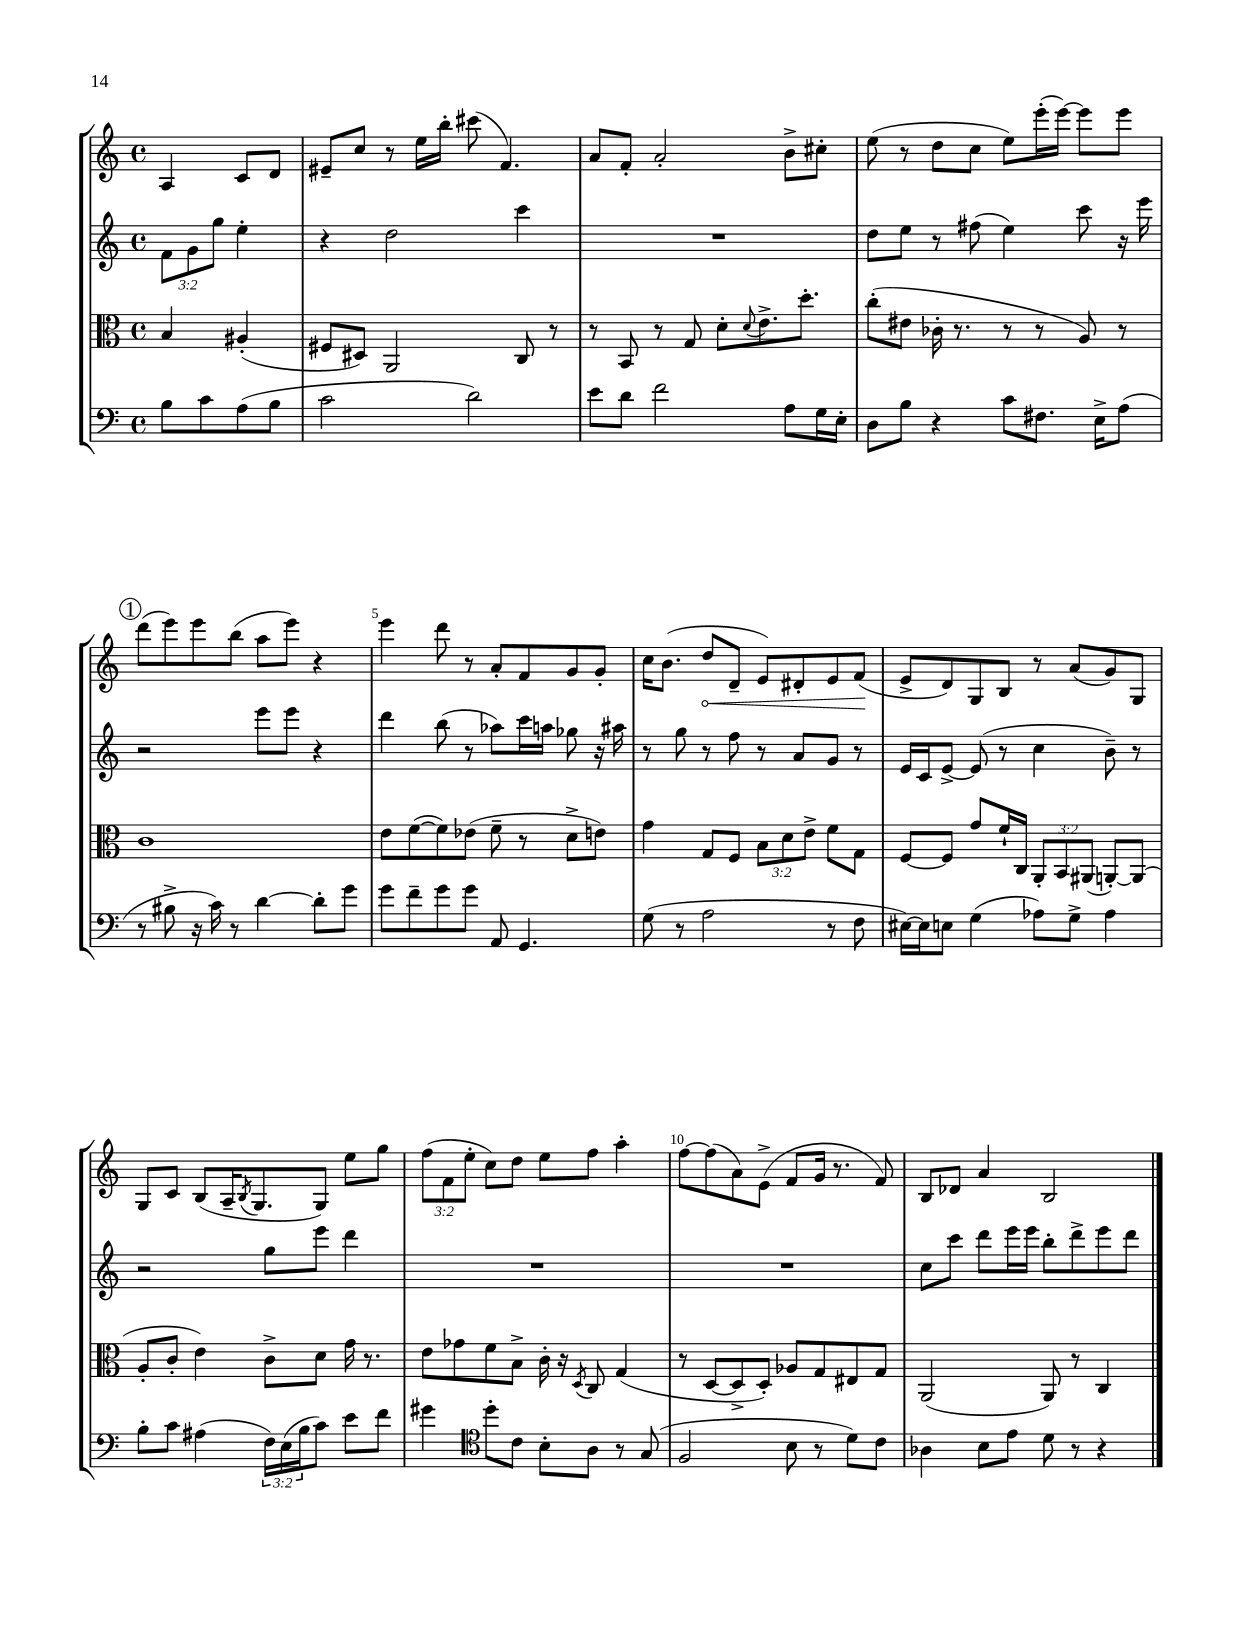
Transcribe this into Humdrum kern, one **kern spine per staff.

**kern	**kern	**kern	**kern
*staff4	*staff3	*staff2	*staff1
*clefF4	*clefC3	*clefG2	*clefG2
*k[]	*k[]	*k[]	*k[]
*M4/4	*M4/4	*M4/4	*M4/4
*met(c)	*met(c)	*met(c)	*met(c)
8B\L	4B/	12f\L	4A/
.	.	12g\	.
8c\	.	.	.
.	.	12gg\J	.
(8A\	(4A#'/	4ee'\	8c/L
8B\J	.	.	8d/J
=	=	=	=
2c\	8F#/L	4r	8e#~/L
.	8D#/J)	.	8cc/J
.	2AA/	2dd\	8r
.	.	.	16ee\LL
.	.	.	16bb'\JJ
2d\)	.	.	(8ccc#\
.	.	.	4.f/)
.	8C/	4ccc\	.
.	8r	.	.
=	=	=	=
8e\L	8r	1r	8a/L
8d\J	8BB/	.	8f'/J
2f\	8r	.	2a'/
.	8G/	.	.
.	8d'\L	.	.
.	8qqd/	.	.
.	8.e^\	.	.
8A\L	.	.	8b^\L
.	8.dd'\J	.	.
16G\L	.	.	8cc#'\J
16E'\JJ	.	.	.
=	=	=	=
8D\L	(8cc'\L	8dd\L	(8ee\
8B\J	8e#\J	8ee\J	8r
4r	16c-'\	8r	8dd\L
.	8.r	.	.
.	.	(8ff#\	8cc\J
8c\L	8r	4ee\)	8ee\L)
8.F#\J	8r	.	(16eee'\L
.	.	.	[16eee\JJ)
.	8A/)	8ccc\	8eee\]L
16E^\LK	.	.	.
(8A\J	8r	16r	8eee\J
.	.	16eee\	.
=	=	=	=
8r	1c	2r	(8ddd\L
8B#^\	.	.	8eee\)
16r	.	.	8eee\
16c\)	.	.	.
8r	.	.	(8bb\J
[4d\	.	8eee\L	8aa\L
.	.	8eee\J	8eee\J)
8d'\]L	.	4r	4r
8g\J	.	.	.
=	=	=	=
8g\L	8e\L	4ddd\	4eee\
8f~\	([8f\	.	.
8g\	8f\])	(8bb\	8ddd\
8g\J	(8e-\J	8r	8r
8AA/	8f~\	8aa-\L)	8a'/L
4.GG/	8r	16ccc\L	8f/
.	.	16aa\JJ	.
.	8d^\L	8gg-\	8g/
.	8e\J)	16r	8g'/J
.	.	16aa#\	.
=	=	=	=
(8G\	4g\	8r	16cc\LK
.	.	.	(8.b\J
8r	.	8gg\	.
2A\	8G/L	8r	8dd/L
.	8F/J	8ff\	8d~/J
.	12B\L	8r	8e/L)
.	12d\	.	.
.	.	8a/L	8d#'/
.	12e^\J	.	.
8r	8f\L	8g/J	8e/
8F\	8G\J	8r	(8f/J
=	=	=	=
[16E#\LL)	[8F/L	16e/LL	8e^/L
16E#\]J	.	16c/J	.
8E\J	8F/]J	[8e^/J	8d/)
(4G\	8g/L	(8e/]	8G/
.	16f`/L	8r	8B/J
.	16C/JJ	.	.
8A-\L)	12AA'/L	4cc\	8r
.	12BB/	.	.
8G^\J	.	.	(8a/L
.	(12AA#/J	.	.
4A-\	[8AA'/L)	8b~\)	8g/)
.	(8AA/]J	8r	8G/J
=	=	=	=
8B'\L	8A'/L	2r	8G/L
8c\J	8c'/J	.	8c/J
(4A#\	4e\)	.	(8B/L
.	.	.	16A~/K
.	.	.	8qB/
.	.	.	8.G/
24F\LL)	8c^\L	8gg\L	.
(24E\	.	.	.
24B\J	.	.	.
8c\J)	8d\J	8eee\J	8G/J)
8e\L	16g\	4ddd\	8ee\L
.	8.r	.	.
8f\J	.	.	8gg\J
=	=	=	=
4g#\	8e\L	1r	(12ff\L
.	.	.	12f\
.	8g-\	.	.
.	.	.	12ee'\J
*clefC4	*	*	*
8dd'\L	8f\	.	8cc\L)
8c\J	8B^\J	.	8dd\J
8B'\L	16c'\	.	8ee\L
.	16r	.	.
.	8qD/	.	.
8A\J	8C/	.	8ff\J
8r	(4G/	.	4aa'\
(8G/	.	.	.
=	=	=	=
2F/	8r	1r	[8ff\L
.	[8D/L	.	(8ff\]
.	8D^/]	.	8a\)
.	8D'/J)	.	(8e^\J
8B\	8A-/L	.	8f/L
8r	8G/	.	16g/Jk
.	.	.	8.r
8d\L)	8E#/	.	.
8c\J	8G/J	.	8f/)
=	=	=	=
4A-\	(2AA/	8cc\L	8B/L
.	.	8ccc\J	8d-/J
8B\L	.	8ddd\L	4a/
8e\J	.	16eee\L	.
.	.	16eee\JJ	.
8d\	8AA/)	8bb'\L	2B/
8r	8r	8ddd^\	.
4r	4C/	8eee\	.
.	.	8ddd\J	.
==	==	==	==
*-	*-	*-	*-
